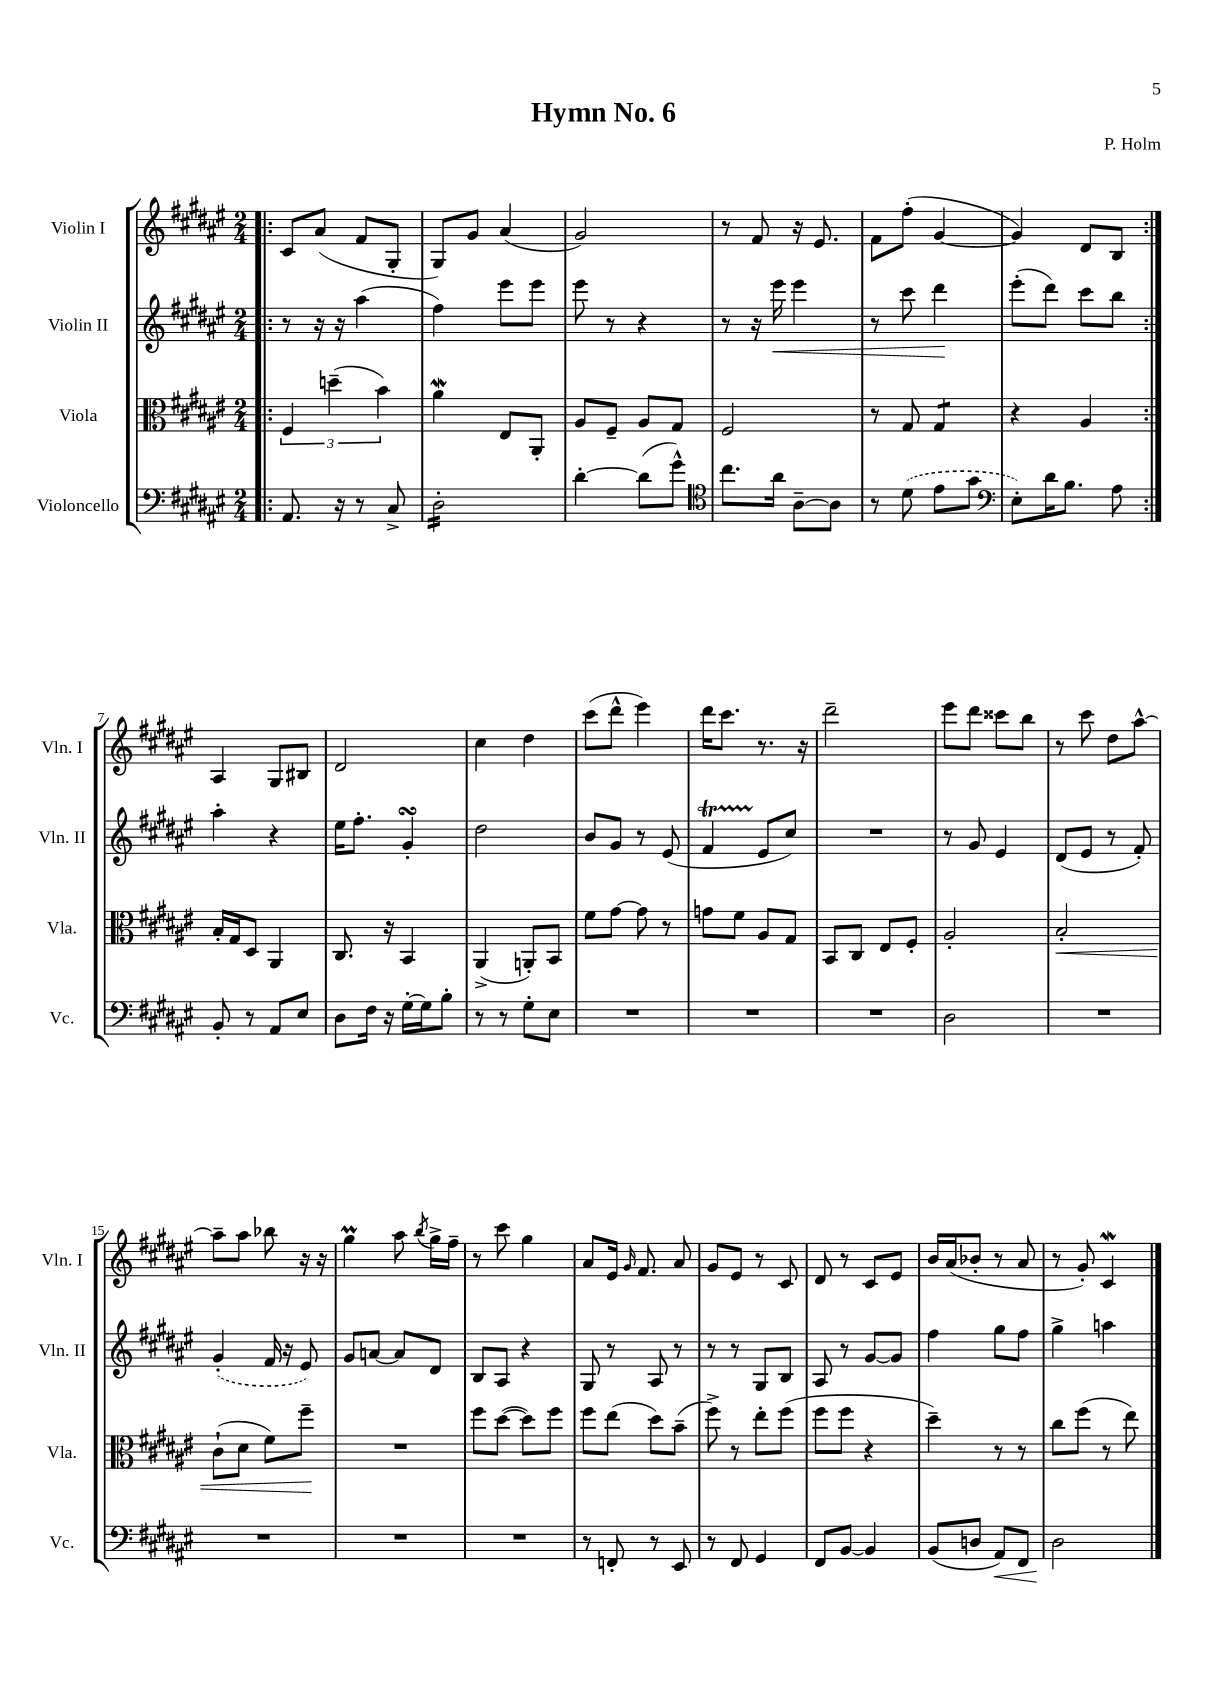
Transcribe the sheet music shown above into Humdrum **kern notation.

**kern	**kern	**kern	**kern
*staff4	*staff3	*staff2	*staff1
*clefF4	*clefC3	*clefG2	*clefG2
*k[f#c#g#d#a#e#]	*k[f#c#g#d#a#e#]	*k[f#c#g#d#a#e#]	*k[f#c#g#d#a#e#]
*M2/4	*M2/4	*M2/4	*M2/4
=!|:	=!|:	=!|:	=!|:
8.AA#/	6F#/	8r	8c#/L
.	.	16r	(8a#/J
.	(6dd~\	.	.
16r	.	16r	.
8r	.	(4aa#\	8f#/L
.	6b\)	.	.
8C#^/	.	.	8G#'/J
=	=	=	=
2D#'\	4a#\	4ff#\)	8G#/L)
.	.	.	8g#/J
.	8E#/L	8eee#\L	(4a#/
.	8AA#'/J	8eee#\J	.
=	=	=	=
[4d#'\	8A#/L	8eee#\	2g#/)
.	8F#~/J	8r	.
(8d#\]L	8A#/L	4r	.
8g#^^\J)	8G#/J	.	.
=	=	=	=
*clefC4	*	*	*
8.cc#\L	2F#/	8r	8r
.	.	16r	8f#/
16a#\Jk	.	16eee#\	.
[8A#~\L	.	4eee#\	16r
.	.	.	8.e#/
8A#\]J	.	.	.
=	=	=	=
8r	8r	8r	8f#\L
(8d#\	8G#/	8ccc#\	(8ff#'\J
8e#\L	4G#/	4ddd#\	[4g#/
8g#\J	.	.	.
=	=	=	=
*clefF4	*	*	*
8E#'\L)	4r	(8eee#'\L	4g#/])
16d#\K	.	8ddd#\J)	.
8.B\J	.	.	.
.	4A#/	8ccc#\L	8d#/L
8A#\	.	8bb\J	8B/J
=:|!	=:|!	=:|!	=:|!
8BB'/	16B'/LL	4aa#'\	4A#/
.	16G#/J	.	.
8r	8D#/J	.	.
8AA#/L	4AA#/	4r	8G#/L
8E#/J	.	.	8B#/J
=	=	=	=
8D#\L	8.C#/	16ee#\LK	2d#/
.	.	8.ff#'\J	.
16F#\Jk	.	.	.
16r	16r	.	.
[16G#'\LL	4BB/	4g#'/	.
16G#\]J	.	.	.
8B'\J	.	.	.
=	=	=	=
8r	(4AA#^/	2dd#\	4cc#\
8r	.	.	.
8G#'\L	8AA'/L)	.	4dd#\
8E#\J	8BB/J	.	.
=	=	=	=
2r	8f#\L	8b/L	(8ccc#\L
.	[8g#\J	8g#/J	8ddd#^^\J
.	8g#\]	8r	4eee#\)
.	8r	(8e#/	.
=	=	=	=
2r	8g\L	4f#/	16ddd#\LK
.	.	.	8.ccc#\J
.	8f#\J	.	.
.	8A#/L	8e#/L	8.r
.	8G#/J	8cc#/J)	.
.	.	.	16r
=	=	=	=
2r	8BB/L	2r	2ddd#~\
.	8C#/J	.	.
.	8E#/L	.	.
.	8F#'/J	.	.
=	=	=	=
2D#\	2A#'/	8r	8eee#\L
.	.	8g#/	8ddd#\J
.	.	4e#/	8ccc##\L
.	.	.	8bb\J
=	=	=	=
2r	2B'/	(8d#/L	8r
.	.	8e#/J	8ccc#\
.	.	8r	8dd#\L
.	.	8f#'/)	[8aa#^^\J
=	=	=	=
2r	(8c#`\L	(4g#'/	8aa#~\]L
.	8d#\J	.	8aa#\J
.	8f#\L)	16f#/	8bb-\
.	.	16r	.
.	8ff#~\J	8e#/)	16r
.	.	.	16r
=	=	=	=
2r	2r	8g#/L	4gg#\
.	.	[8a/J	.
.	.	8a/]L	8aa#\
.	.	.	8qbb/
.	.	8d#/J	16gg#^\LL
.	.	.	16ff#~\JJ
=	=	=	=
2r	8ff#\L	8B/L	8r
.	([8dd#\J	8A#/J	8ccc#\
.	8dd#\]L)	4r	4gg#\
.	8ff#\J	.	.
=	=	=	=
8r	8ff#\L	8G#/	8a#/L
8FF'/	(8ee#\J	8r	16e#/Jk
.	.	.	16qqg#/
.	.	.	8.f#/
8r	8dd#\L)	8A#/	.
8EE#/	(8b~\J	8r	8a#/
=	=	=	=
8r	8ff#^\)	8r	8g#/L
8FF#/	8r	8r	8e#/J
4GG#/	8ee#'\L	8G#/L	8r
.	(8ff#\J	8B/J	8c#/
=	=	=	=
8FF#/L	8ff#\L	8A#/	8d#/
[8BB/J	8ff#\J	8r	8r
4BB/]	4r	[8g#/L	8c#/L
.	.	8g#/]J	8e#/J
=	=	=	=
(8BB/L	4dd#~\)	4ff#\	16b/LL
.	.	.	(16a#/J
8D/J	.	.	8b-'/J
8AA#/L)	8r	8gg#\L	8r
8FF#/J	8r	8ff#\J	8a#/
=	=	=	=
2D#\	8cc#\L	4gg#^\	8r
.	(8ff#\J	.	8g#'/)
.	8r	4aa\	4c#/
.	8ee#\)	.	.
==	==	==	==
*-	*-	*-	*-
